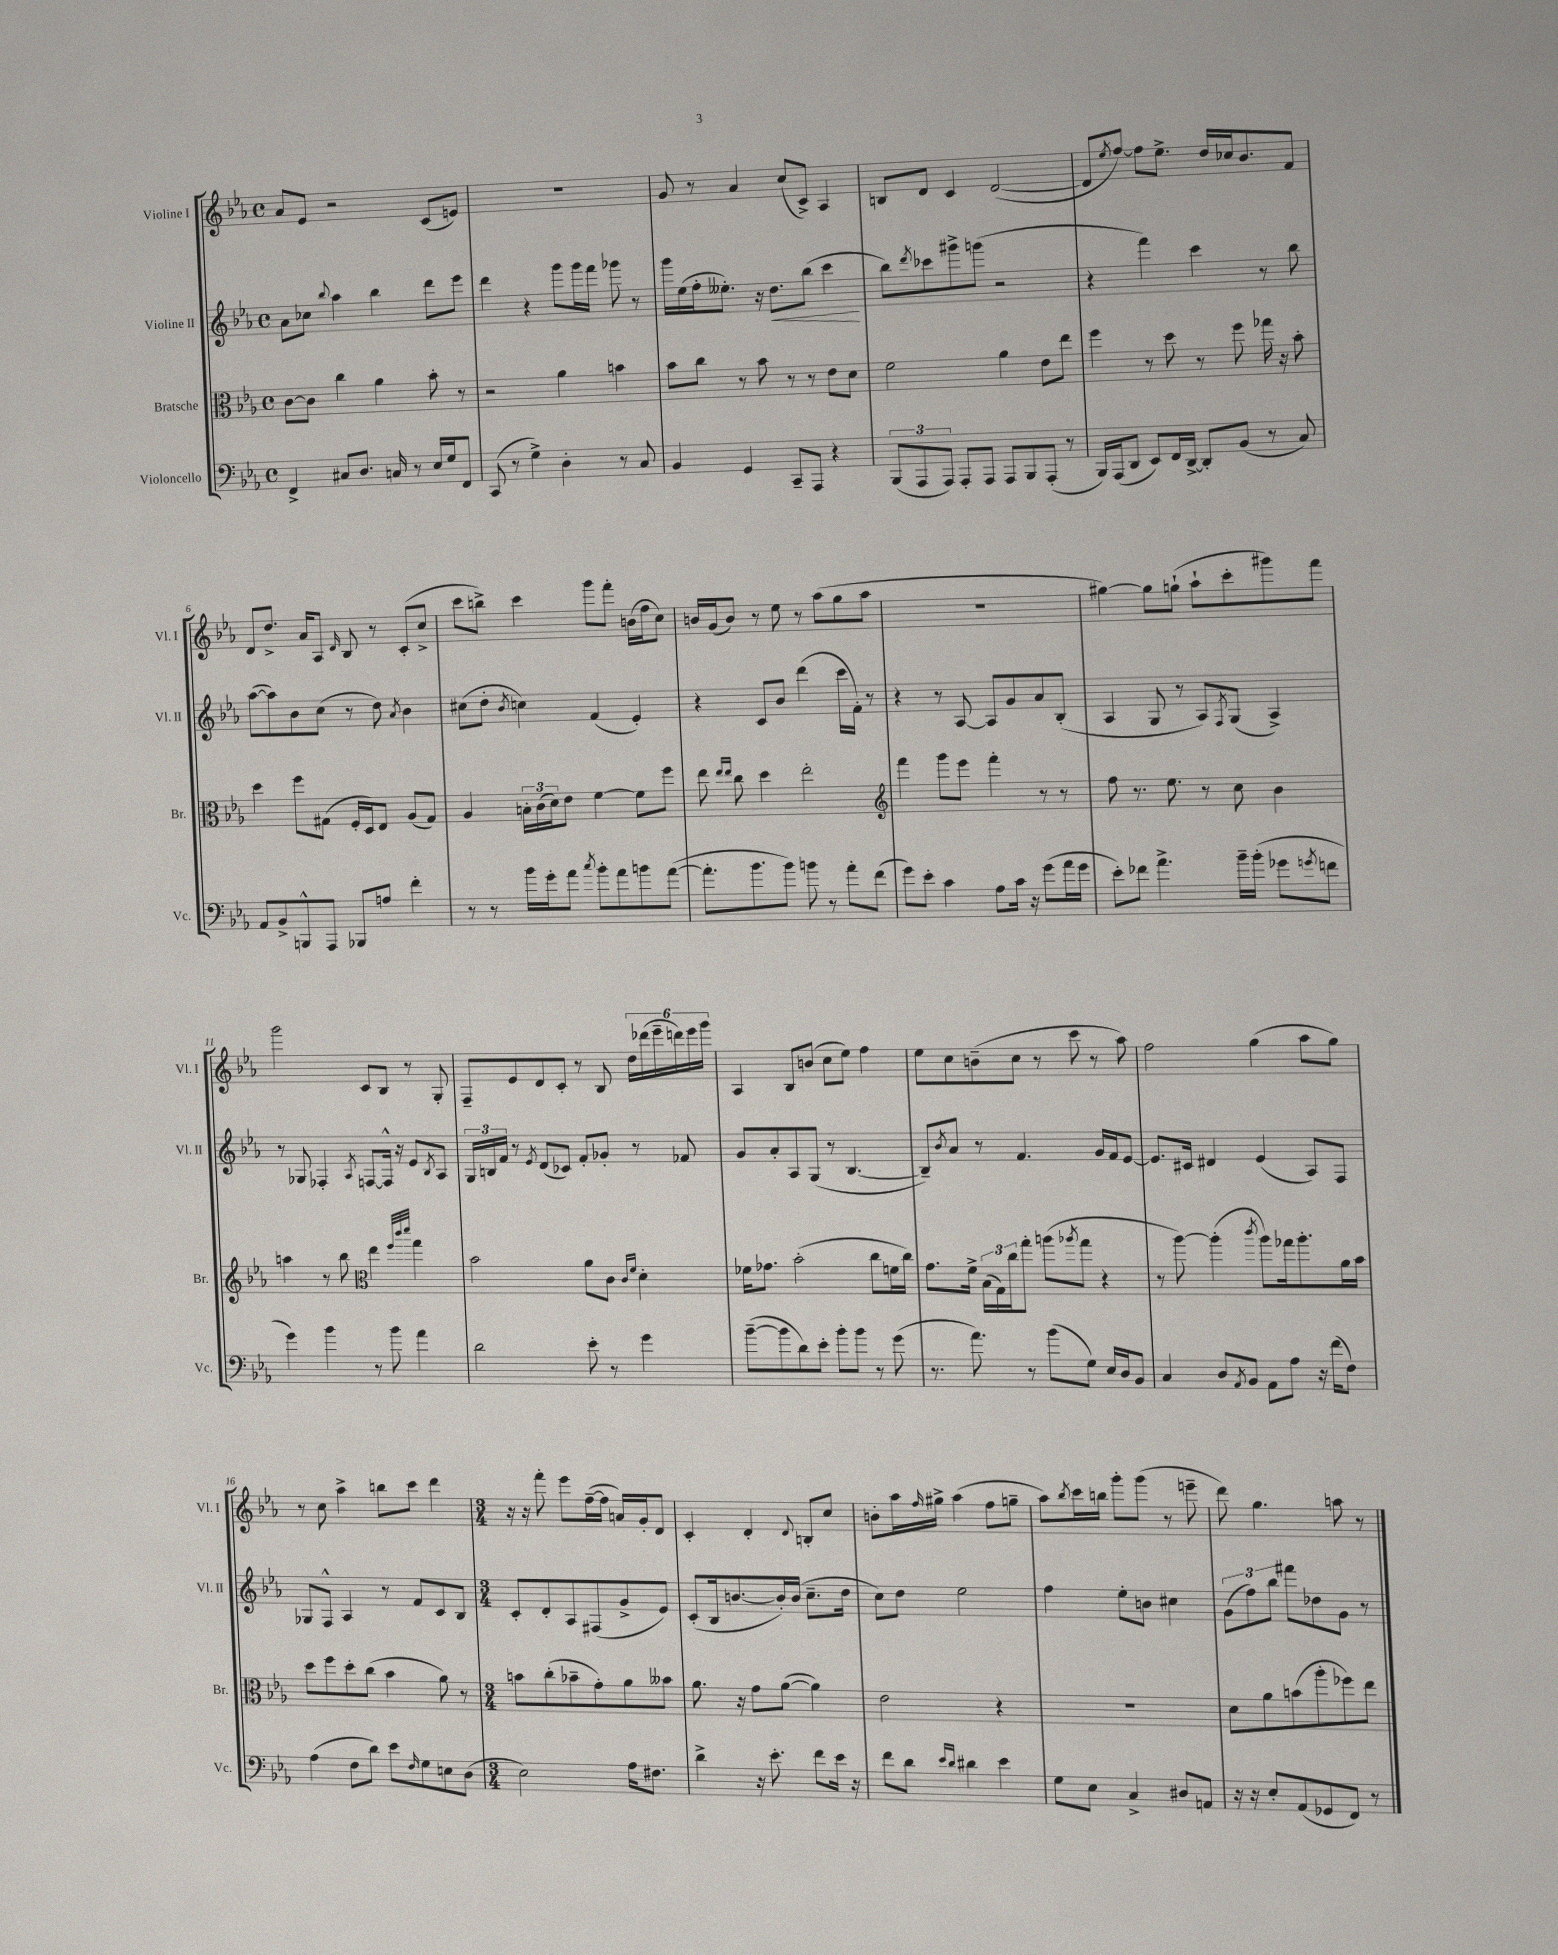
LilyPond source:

<<
\new StaffGroup <<
\new Staff = "s0" \with { instrumentName = "Violine I" shortInstrumentName = "Vl. I" } {
    \clef treble \key ees \major \defaultTimeSignature \time 4/4
    aes'8 ees'8 r2 c'8( e'8) |
    R1 |
    g'8 r8 aes'4 c''8( c'8->) aes4 |
    b8 d'8 c'4 d'2~( |
    d'8 \acciaccatura { ees''8 } f''8~) f''8 ees''8.-> d''16 ces''16 bes'8. f'8 |
    d'8 d''8.-> aes'16 aes8 \grace { d'16 } bes8 r8 c'8-.( c''8-> |
    c'''8 b''8->) c'''4 g'''8 f'''8-. b'16( f''16 c''8) |
    b'16 g'16( b'8) r8 ees''8 r8 aes''8( g''8 aes''8 |
    R1 |
    gis''4~) gis''8 g''8-!( aes''8-! c'''8-. gis'''8) f'''8 |
    g'''2 c'8 bes8 r8 g8-. |
    f8-- ees'8 d'8 c'8-. r8 bes8 \tuplet 6/4 { d''16 des'''16( ees'''16-- d'''16) ees'''16 g'''16 } |
    aes4 bes8 b'8( c''8 ees''8) f''4 |
    ees''8 c''8 b'8--( c''8 r8 c'''8 r8 aes''8) |
    f''2 g''4( aes''8 g''8) |
    r8 c''8 aes''4-> b''8 c'''8 d'''4 |
    \numericTimeSignature \time 3/4 r16 r16 f'''8-. ees'''8 f''16~--( f''16 a'16) g'16-. d'8 |
    c'4-. d'4-. \appoggiatura { d'8 } b8-. c''8 |
    b'8-. aes''16 \grace { f''16 } gis''16-> aes''4( f''8 g''8-- |
    aes''8) \acciaccatura { bes''8 } c'''16 b''16 g'''8-. g'''8( r8 e'''8-- |
    d'''8) g''4. a''8 r8 \bar "|." |
}
\new Staff = "s1" \with { instrumentName = "Violine II" shortInstrumentName = "Vl. II" } {
    \clef treble \key ees \major \defaultTimeSignature \time 4/4
    aes'8 ces''8 \appoggiatura { bes''8 } aes''4 bes''4 d'''8 ees'''8 |
    d'''4 r4 g'''8 g'''16 f'''16 ges'''8 r8 |
    g'''16 ees''16( f''16-. eeses''8.-.) r16 d''8.\< bes''8( c'''4\! |
    bes''8) \acciaccatura { d'''8 } ces'''8 gis'''8-> g'''8( r2 |
    r4 f'''4) c'''4 r8 bes''8 |
    aes''8~( aes''8) bes'8 c''8( r8 d''8) \acciaccatura { aes'8 } bes'4 |
    cis''8( d''8-. \acciaccatura { bes'8 } c''4) f'4( ees'4-.) |
    r4 c'8 bes'8 d'''4( c'''16 f'16-.) r8 |
    r4 r8 aes8~ aes8 g'8 aes'8 bes8-.( |
    aes4 g8 r8 aes8) \acciaccatura { f8 } g8( aes4->) |
    r8 ges8 fes4-. \acciaccatura { aes8 } f8~ f16-^ r16 ees'8 \acciaccatura { bes8 } aes8 |
    \tuplet 3/2 { g16 b16 f'16 } r8 \acciaccatura { ees'8 } d'8( ces'8) f'8-. ges'8-. r8 fes'8 |
    g'8 aes'8-. aes8 g8( r8 bes4.~ |
    bes8--) \acciaccatura { bes'8 } aes'8 r8 f'4. g'16 f'16 ees'8~ |
    ees'8. cis'16 dis'4 ees'4( aes8) f8 |
    ges8 f8-^ aes4 r8 f'8 c'8 bes8 |
    \numericTimeSignature \time 3/4 c'8-. d'8-. aes8 fis8( g'8-> ees'8) |
    c'8-.( bes16 b'8.~ b'16-.) b'16( c''8.-- d''16 |
    c''8) d''8 ees''2 |
    f''4 ees''8-. b'8 cis''4 |
    \tuplet 3/2 { g'8( f''8) bes''8 } fis'''8 des''8 g'8 r8 \bar "|." |
}
\new Staff = "s2" \with { instrumentName = "Bratsche" shortInstrumentName = "Br." } {
    \clef alto \key ees \major \defaultTimeSignature \time 4/4
    c'8~ c'8 c''4 aes'4 bes'8-. r8 |
    r2 aes'4 b'4 |
    bes'8 c''8 r8 bes'8 r8 r8 ees'8 d'8 |
    f'2 aes'4 ees'8 ees''8 |
    f''4 r8 d''8 r8 f''8 ges''16 r16 bes'8-. |
    d''4 f''8 gis8( f16-. d16) ees8 aes8( gis8) |
    aes4 \tuplet 3/2 { b16-. c'16( d'16) } ees'8 f'4~ f'8 f''8 |
    ees''8 \grace { ees''16 ees''16 } c''8 d''4 ees''2-. |
    \clef treble f'''4 g'''8 ees'''8 f'''4-. r8 r8 |
    f''8 r8. ees''8. r8 c''8 bes'4 |
    a''4 r8 bes''8 \clef alto ees''4 \grace { f''32 c'''32 d'''32 } g''4 |
    bes'2 aes'8 c'8 \grace { c'16 f'16 } d'4-. |
    fes'16 ges'8. bes'2-.( c''8 f'16 c''16) |
    g'8. f'16-> \tuplet 3/2 { bes16( g16) c''16 } g''8-. a''8( \acciaccatura { aes''8 } g''8 r4 |
    r8 aes''8~) aes''4-.( \acciaccatura { c'''8 } aes''8) ges''16 aes''8.-. aes'16 bes'16 |
    d''8 f''8 d''8-. c''8( bes'4 aes'8) r8 |
    \numericTimeSignature \time 3/4 b'8 c''8-.( bes'8-- g'8-.) aes'8 beses'8 |
    aes'8. r16 g'8 aes'8~( aes'4) |
    ees'2 r4 |
    R2. |
    d'8 aes'8 b'8( aes''8-. fes''8) ees''8 \bar "|." |
}
\new Staff = "s3" \with { instrumentName = "Violoncello" shortInstrumentName = "Vc." } {
    \clef bass \key ees \major \defaultTimeSignature \time 4/4
    f,4-> cis8 d8. c16 r8 ees16 g16 f,8 |
    c,8( r8 g4->) d4-. r8 c8 |
    bes,4 g,4 c,8-- aes,,8 r4 |
    \tuplet 3/2 { bes,,8( aes,,8 aes,,8) } aes,,8-. aes,,8 aes,,8 bes,,8 aes,,8-.( r8 |
    bes,,16) aes,,16( d,8 ees,8) f,16 d,16~-> d,8-. bes,8( r8 c8) |
    aes,8 bes,8-> b,,8-^ aes,,8 bes,,8 a8 f'4-. |
    r8 r8 bes'16 g'16-. aes'8 \acciaccatura { c''8 } bes'8-. aes'8 b'8 aes'8~( |
    aes'8.-. bes'8. bes'8) b'8 r8 aes'8-. f'8( |
    g'8) ees'8-. c'4 aes8 c'16 r16 g'8( aes'16 g'16 |
    ees'8-.) fes'8 aes'4.-> bes'16-- bes'16-.( ges'8 \acciaccatura { g'8 } f'8 |
    g'4) bes'4 r8 bes'8 aes'4 |
    d'2 ees'8-. r8 g'4 |
    bes'8~--( bes'8 d'8) ees'8-. bes'8-. bes'8 r8 g'8( |
    r8. aes'8.) r8 bes'8( g8) ees16 d16 bes,8 |
    c4 d8 \acciaccatura { aes,8 } bes,8 aes,8 aes8 r16 f'16( f8) |
    aes4( f8 d'8) ees'8 \grace { f16 } g8 e8 d8( |
    \numericTimeSignature \time 3/4 ees2) aes16 fis8. |
    d'4-> r16 ees'8.-. f'8 ees'16 r16 |
    f'8 d'8 \grace { ees'16 d'16 } dis'4 ees'4 |
    g8 ees8 c4-> dis8 a,8 |
    r16 r16 ees8-. aes,8( ges,8 f,8) r8 \bar "|." |
}
>>
>>
